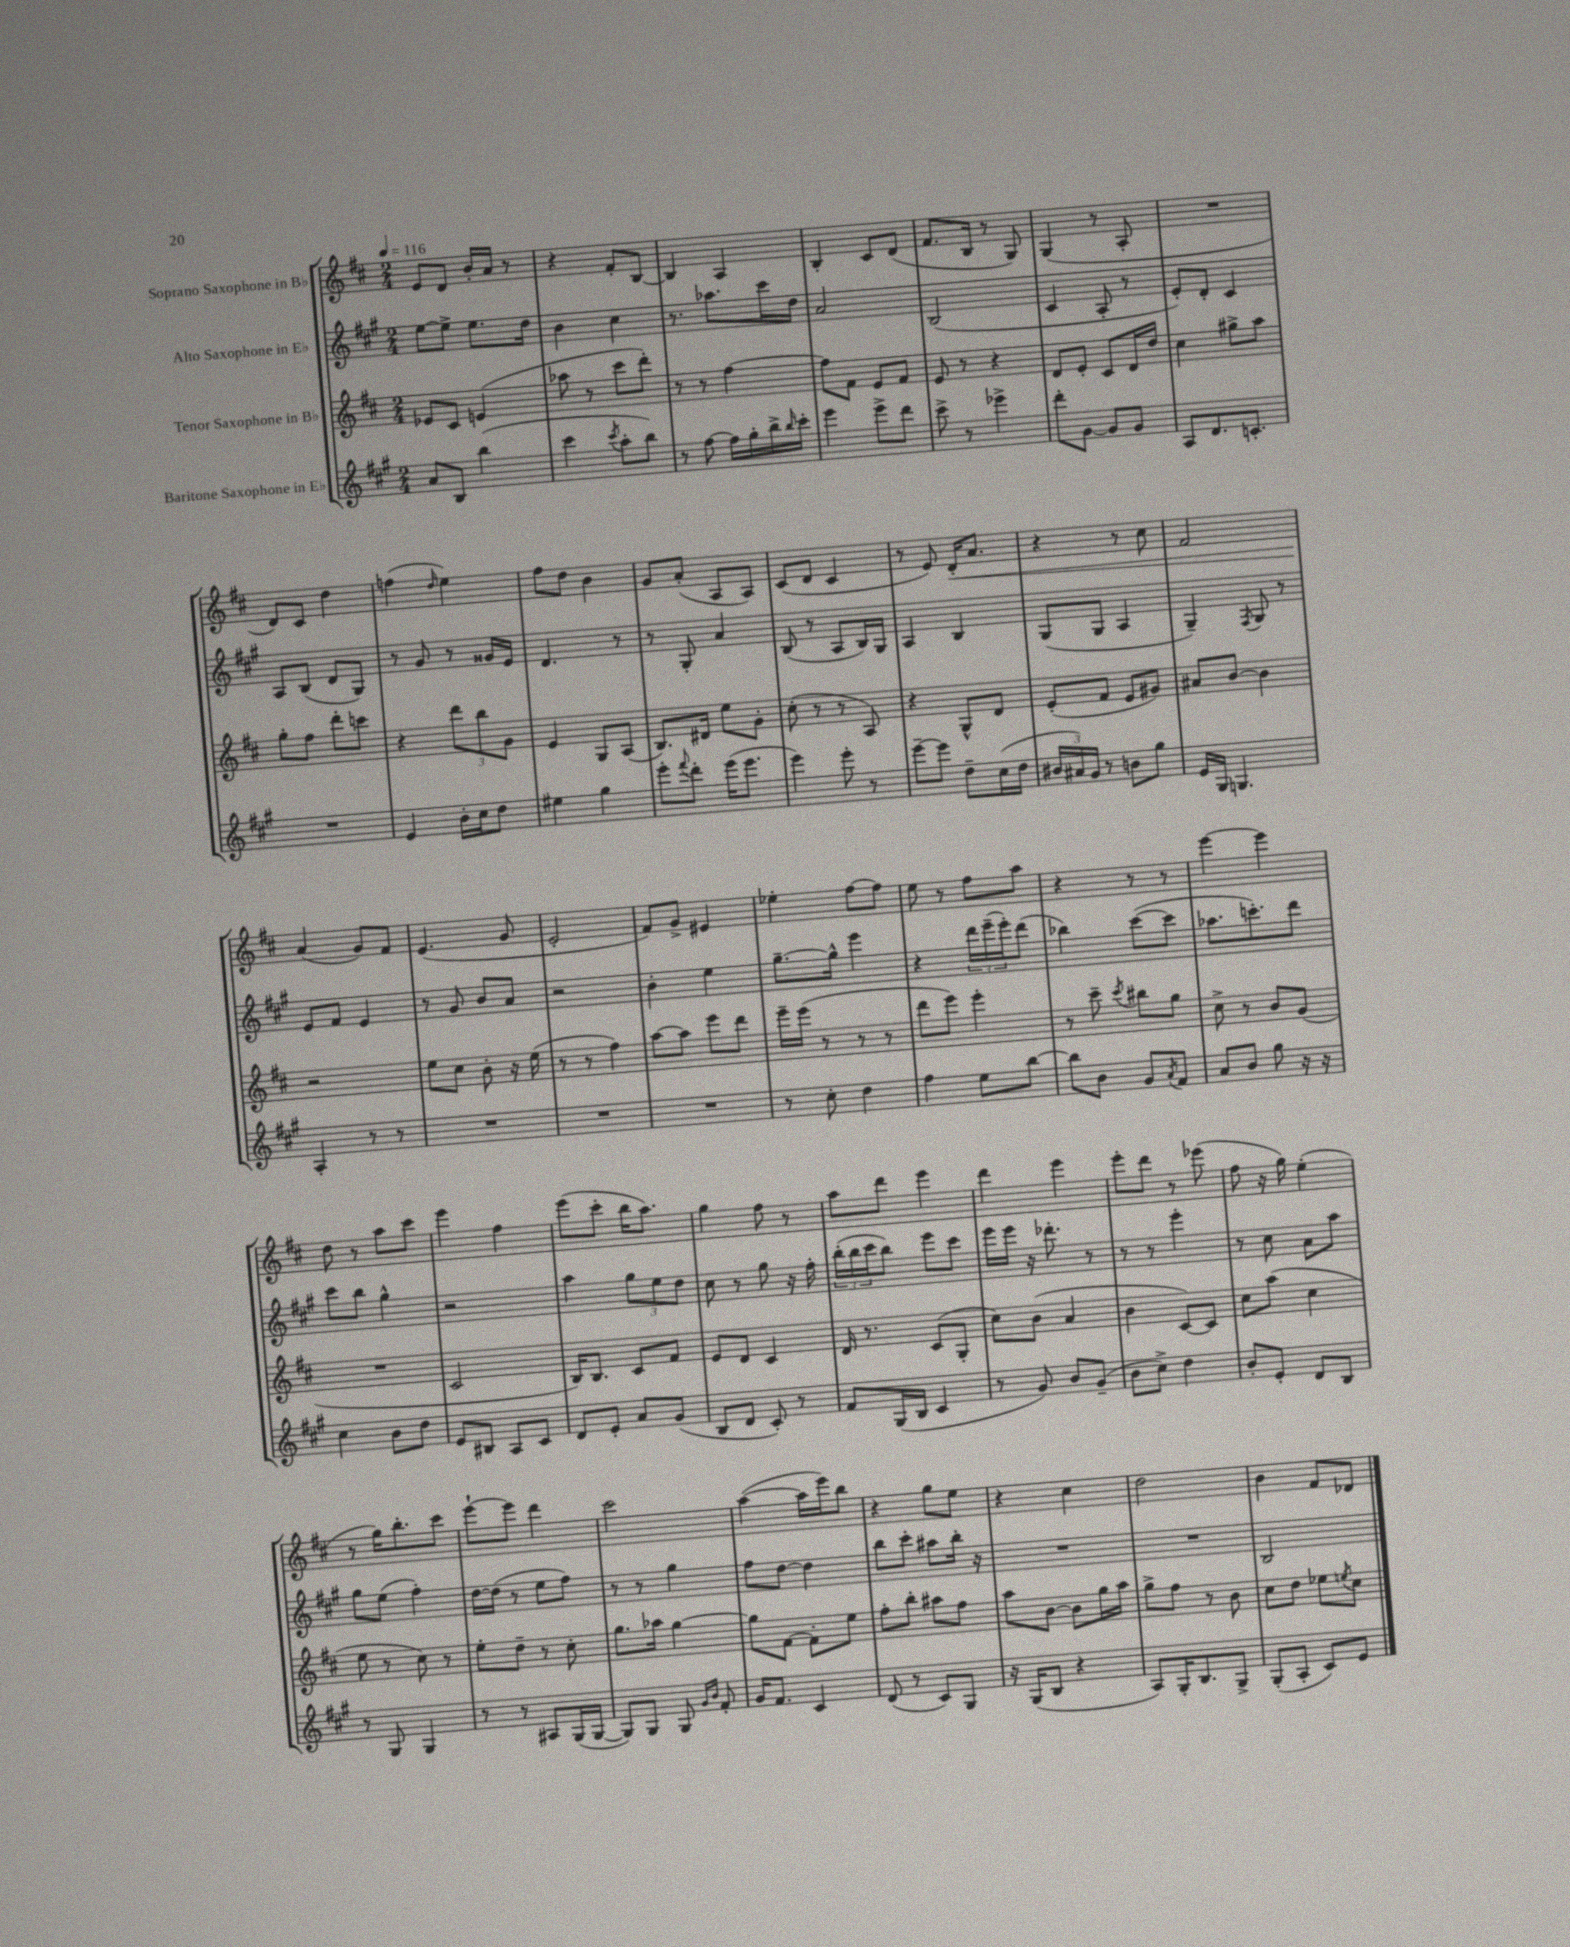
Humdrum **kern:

**kern	**kern	**kern	**kern	**dynam
*part4	*part3	*part2	*part1	*part1
*staff4	*staff3	*staff2	*staff1	*staff1
*I"Baritone Saxophone in E♭	*I"Tenor Saxophone in B♭	*I"Alto Saxophone in E♭	*I"Soprano Saxophone in B♭	*
*clefG2	*clefG2	*clefG2	*clefG2	*
*k[f#c#g#]	*k[f#c#]	*k[f#c#g#]	*k[f#c#]	*
*M2/4	*M2/4	*M2/4	*M2/4	*
*MM116	*MM116	*MM116	*MM116	*
=1	=1	=1	=1	=1
8a/L	8e-X/L	[8ee\L	8e/L	.
8B/J	8c#/J	8ee^\J]	8d/J	.
(4bb\	(4en/	8.ee\L	16b'/LL	.
.	.	.	16a/JJ	.
.	.	.	8r	.
.	.	16dd\Jk	.	.
=2	=2	=2	=2	=2
4ccc#\	8aa-X\	4b\	4r	.
.	8r	.	.	.
8qccc#/	.	.	.	.
8aa'\L	8ccc#\L	4cc#\	8f#'/L	.
8bb\J)	8ddd'\J)	.	[8B/J	.
=3	=3	=3	=3	=3
8r	8r	8.r	4B/]	.
[8ff#\	8r	.	.	.
.	.	8.aa-X\L	.	.
16ff#\LL]	[4ff#\	.	4A/	.
16gg#'\	.	.	.	.
16bb^\	.	16ccc#\L	.	.
16qqbb/	.	.	.	.
16ccc#'\JJ	.	16dd\JJ	.	.
=4	=4	=4	=4	=4
4eee\	8ff#\L]	2a/	4B'/	.
.	8f#\J	.	.	.
8eee^\L	8e/L	.	8c#/L	.
8ddd\J	8f#/J	.	(8d/J	.
=5	=5	=5	=5	=5
8ccc#^\	8e/	(2B/	8.f#/L	.
8r	8r	.	.	.
.	.	.	16B/Jk	.
4eee-X^\	4r	.	8r	.
.	.	.	8G/)	.
=6	=6	=6	=6	=6
8ddd'\L	8d/L	4c#/	(4G/	.
[8g#\J	8e'/J	.	.	.
8g#/L]	8c#/L	8A'/	8r	.
8g#/J	16d/L	8r	8A'/	.
.	16dd/JJ	.	.	.
=7	=7	=7	=7	=7
8A/L	4cc#\	8e'/L)	2r	.
8.d/	.	8d'/J	.	.
.	8gg#X^\L	4c#/	.	.
8.cn'/J	.	.	.	.
.	8aa\J	.	.	.
!!LO:LB:g=z
=8	=8	=8	=8	=8
2r	8gg'\L	8A/L	8d/L)	.
.	8ff#\J	(8B/J	8c#/J	.
.	8ddd'\L	8d/L	4dd\	.
.	8cccn\J	8G#/J)	.	.
=9	=9	=9	=9	=9
4e/	4r	8r	(4ffn\	.
.	.	8g#/	.	.
.	.	.	16qqdd/	.
16b'\LL	12ddd\L	8r	4ee\)	.
16cc#\J	.	.	.	.
.	12bb\	.	.	.
8dd\J	.	16g##X/LL	.	.
.	12g\J	.	.	.
.	.	16e/JJ	.	.
=10	=10	=10	=10	=10
4ee#X\	4e/	4.d/	8ff#\L	.
.	.	.	8dd\J	.
4gg#\	8G/L	.	4b\	.
.	(8A/J	8r	.	.
=11	=11	=11	=11	=11
8eee'\L	8.B/L)	8r	8g/L	.
8qqfff#/	.	.	.	.
8ddd'\J	.	8G#'/	(8a'/J	.
.	16d#X/Jk	.	.	.
(16eee\KL	8ee\L	4a/	8A/L	.
8.eee\J	.	.	.	.
.	8g'\J	.	8A/J)	.
=12	=12	=12	=12	=12
4eee\)	(8cc#'\	(8B/	(8c#/L	.
.	8r	8r	8d/J	.
8eee'\	8r	8A/L	4c#/	.
8r	8A/)	16B/L)	.	.
.	.	16G#/JJ	.	.
=13	=13	=13	=13	=13
[8eee~\L	4r	4A/	8r	.
8eee\J]	.	.	8e/)	.
!	!	!	!	!LO:HP:b
8dd~\L	8G^^/L	4B/	16d'/KL	<
.	.	.	8.a/J	.
(16cc#\L	8d/J	.	.	.
16dd\JJ	.	.	.	.
=14	=14	=14	=14	=14
24b#X/LL	(8e'/L	(8G#/L	4r	.
24a#X/)	.	.	.	.
24g#/JJ	.	.	.	.
8r	8f#/J	8G#/J	.	.
8bn\L	8e/L	4A/	8r	.
8gg#\J	8g#X/J)	.	8cc#\	.
=15	=15	=15	=15	=15
16e/LL	8a#X/L	4G#~/)	2f#/	.
16G#/JJ	.	.	.	.
4.Gn/	[8b/J	.	.	.
.	.	8qF#/	.	.
.	4b\]	8G#/	.	.
.	.	8r	.	.
!!LO:LB:g=z
=16	=16	=16	=16	=16
4A'/	2r	8e/L	(4a/	.
.	.	8f#/J	.	.
8r	.	4e/	8g/L)	[
8r	.	.	8f#/J	.
=17	=17	=17	=17	=17
2r	8ee\L	8r	(4.e/	.
.	8cc#\J	8g#/	.	.
.	8b'\	8b/L	.	.
.	16r	8a/J	8g/	.
.	(16ee\	.	.	.
=18	=18	=18	=18	=18
2r	8r	2r	2e'/	.
.	8r	.	.	.
.	4ff#\)	.	.	.
=19	=19	=19	=19	=19
2r	[8aa\L	4b'\	8f#/L)	.
.	8aa\J]	.	8g^/J	.
.	8eee\L	4ee\	4e#X/	.
.	8ddd\J	.	.	.
=20	=20	=20	=20	=20
8r	16eee~\LL	[8.gg#~\L	4ee-X'\	.
.	(16eee\JJ	.	.	.
8cc#'\	8r	.	.	.
.	.	16gg#^^\Jk]	.	.
4dd\	8r	4eee\	[8ff#\L	.
.	8r	.	8ff#\J]	.
=21	=21	=21	=21	=21
4ff#\	8ddd\L	4r	8ee\	.
.	8eee\J)	.	8r	.
8ee\L	4eee'\	24ddd\LL	8ff#\L	.
.	.	(24eee~\	.	.
.	.	24eee'\J)	.	.
[8bb\J	.	(8ddd\J	8aa\J	.
=22	=22	=22	=22	=22
8bb\L]	8r	4bb-X\)	4r	.
8b\J	8ccc#~\	.	.	.
.	8qccc#/	.	.	.
8g#/L	8bb#X\L	([8ccc#\L	8r	.
8qa/	.	.	.	.
8f#/J	8gg\J	8ccc#\J]	8r	.
=23	=23	=23	=23	=23
8a/L	8cc#^\	8.aa-X\L	[4eee\	.
8b/J	8r	.	.	.
.	.	8.cccn'\)	.	.
8gg#\	8b/L	.	4eee\]	.
16r	(8g/J	8ddd\J	.	.
16r	.	.	.	.
!!LO:LB:g=z
=24	=24	=24	=24	=24
4cc#\	2r	8ccc#\L	8dd\	.
.	.	8bb\J	8r	.
8b\L	.	4gg#^^\	8aa\L	.
8dd\J	.	.	8ccc#\J	.
=25	=25	=25	=25	=25
8e/L	2c#/	2r	4eee\	.
8B#X/J	.	.	.	.
8A/L	.	.	4ff#\	.
8c#/J	.	.	.	.
=26	=26	=26	=26	=26
8d/L	16B/KL)	4aa\	(8eee\L	.
.	8.B/J	.	.	.
8e'/J	.	.	8ccc#'\J	.
8a/L	8c#/L	12gg#\L	16bb\KL	.
.	.	.	8.aa\J)	.
.	.	12ee\	.	.
(8g#/J	8f#/J	.	.	.
.	.	12dd\J	.	.
=27	=27	=27	=27	=27
8B/L	8e/L	8cc#\	4gg\	.
8d/J	8d/J	8r	.	.
8c#'/)	4c#/	8gg#\	8ff#\	.
8r	.	16r	8r	.
.	.	16ff#'\	.	.
=28	=28	=28	=28	=28
8f#/L	16d/	(24bb'\LL	8aa\L	.
.	.	24bb\	.	.
.	8.r	.	.	.
.	.	24ccc#\J	.	.
(16G#/L	.	8bb\J)	8ddd\J	.
16B/JJ	.	.	.	.
4c#/	(8c#/L	8eee\L	4eee\	.
.	8G'/J	8ccc#\J	.	.
=29	=29	=29	=29	=29
8r	8cc#\L)	16eee\LL	4ddd\	.
.	.	16eee\JJ	.	.
8g#/)	(8b\J	16r	.	.
.	.	8.ddd-X'\	.	.
8b/L	4a/	.	4eee\	.
(8g#~/J	.	8r	.	.
=30	=30	=30	=30	=30
8b\L	4b\	8r	8eee'\L	.
8cc#^\J)	.	8r	8ddd\J	.
4dd\	[8c#/L)	4eee'\	8r	.
.	8c#/J]	.	(8eee-X\	.
=31	=31	=31	=31	=31
8b'/L	8cc#\L	8r	8ff#\	.
8e'/J	(8aa\J	8cc#\	16r	.
.	.	.	16gg\)	.
8d/L	4cc#\	8a\L	(4ee'\	.
8B/J	.	8aa\J	.	.
!!LO:LB:g=z
=32	=32	=32	=32	=32
8r	8ee\	8gg#\L	8r	.
8G#/	8r	(8ee\J	16gg\KL)	.
.	.	.	8.bb'\	.
4G#/	8cc#\)	4ff#'\)	.	.
.	8r	.	8ccc#\J	.
=33	=33	=33	=33	=33
8r	8ee'\L	[16dd\LL	[8eee`\L	.
.	.	(16dd\JJ]	.	.
8r	8dd~\J	8r	8eee\J]	.
8A#X/L	8r	8ee\L	4ddd\	.
(16G#/L	8cc#'\	8ff#\J)	.	.
[16G#/JJ	.	.	.	.
=34	=34	=34	=34	=34
8G#/L])	8.gg\L	8r	2ccc#\	.
8G#/J	.	8r	.	.
.	16aa-X\Jk	.	.	.
8G#/	[4gg\	4gg#\	.	.
16qqg#/LL	.	.	.	.
16qqb/JJ	.	.	.	.
8f#'/	.	.	.	.
=35	=35	=35	=35	=35
16g#/KL	8gg\L]	8ff#\L	([4aa\	.
8.f#/J	.	.	.	.
.	[8f#\J	[8dd\J	.	.
4c#/	8f#'\L]	4dd\]	16aa\LL]	.
.	.	.	16eee\J)	.
.	8ee\J	.	8bb\J	.
=36	=36	=36	=36	=36
(8d/	8ff#'\L	8bb\L	4r	.
8r	8bb'\J	8ccc#'\J	.	.
8c#/L)	8aa#X\L	8aa#X\L	8gg\L	.
8G#/J	8ff#\J	16bb'\Jk	8ee\J	.
.	.	16r	.	.
=37	=37	=37	=37	=37
16r	8aa\L	2r	4r	.
(16G#/KL	.	.	.	.
8B/J	[8b\J	.	.	.
4r	8b\L]	.	4cc#\	.
.	16gg\L	.	.	.
.	16aa\JJ	.	.	.
=38	=38	=38	=38	=38
8A/L)	8gg^\L	2r	2dd\	.
16G#'/K	8ff#\J	.	.	.
8.B/	.	.	.	.
.	8r	.	.	.
8G#^/J	8b\	.	.	.
=39	=39	=39	=39	=39
(8G#'/L	8cc#\L	2B/	4b\	.
8A'/J	8dd\J	.	.	.
8c#/L)	8ee-X\L	.	8f#/L	.
.	8qeen/	.	.	.
8e/J	8cc#\J	.	8d-X/J	.
==	==	==	==	==
*-	*-	*-	*-	*-
